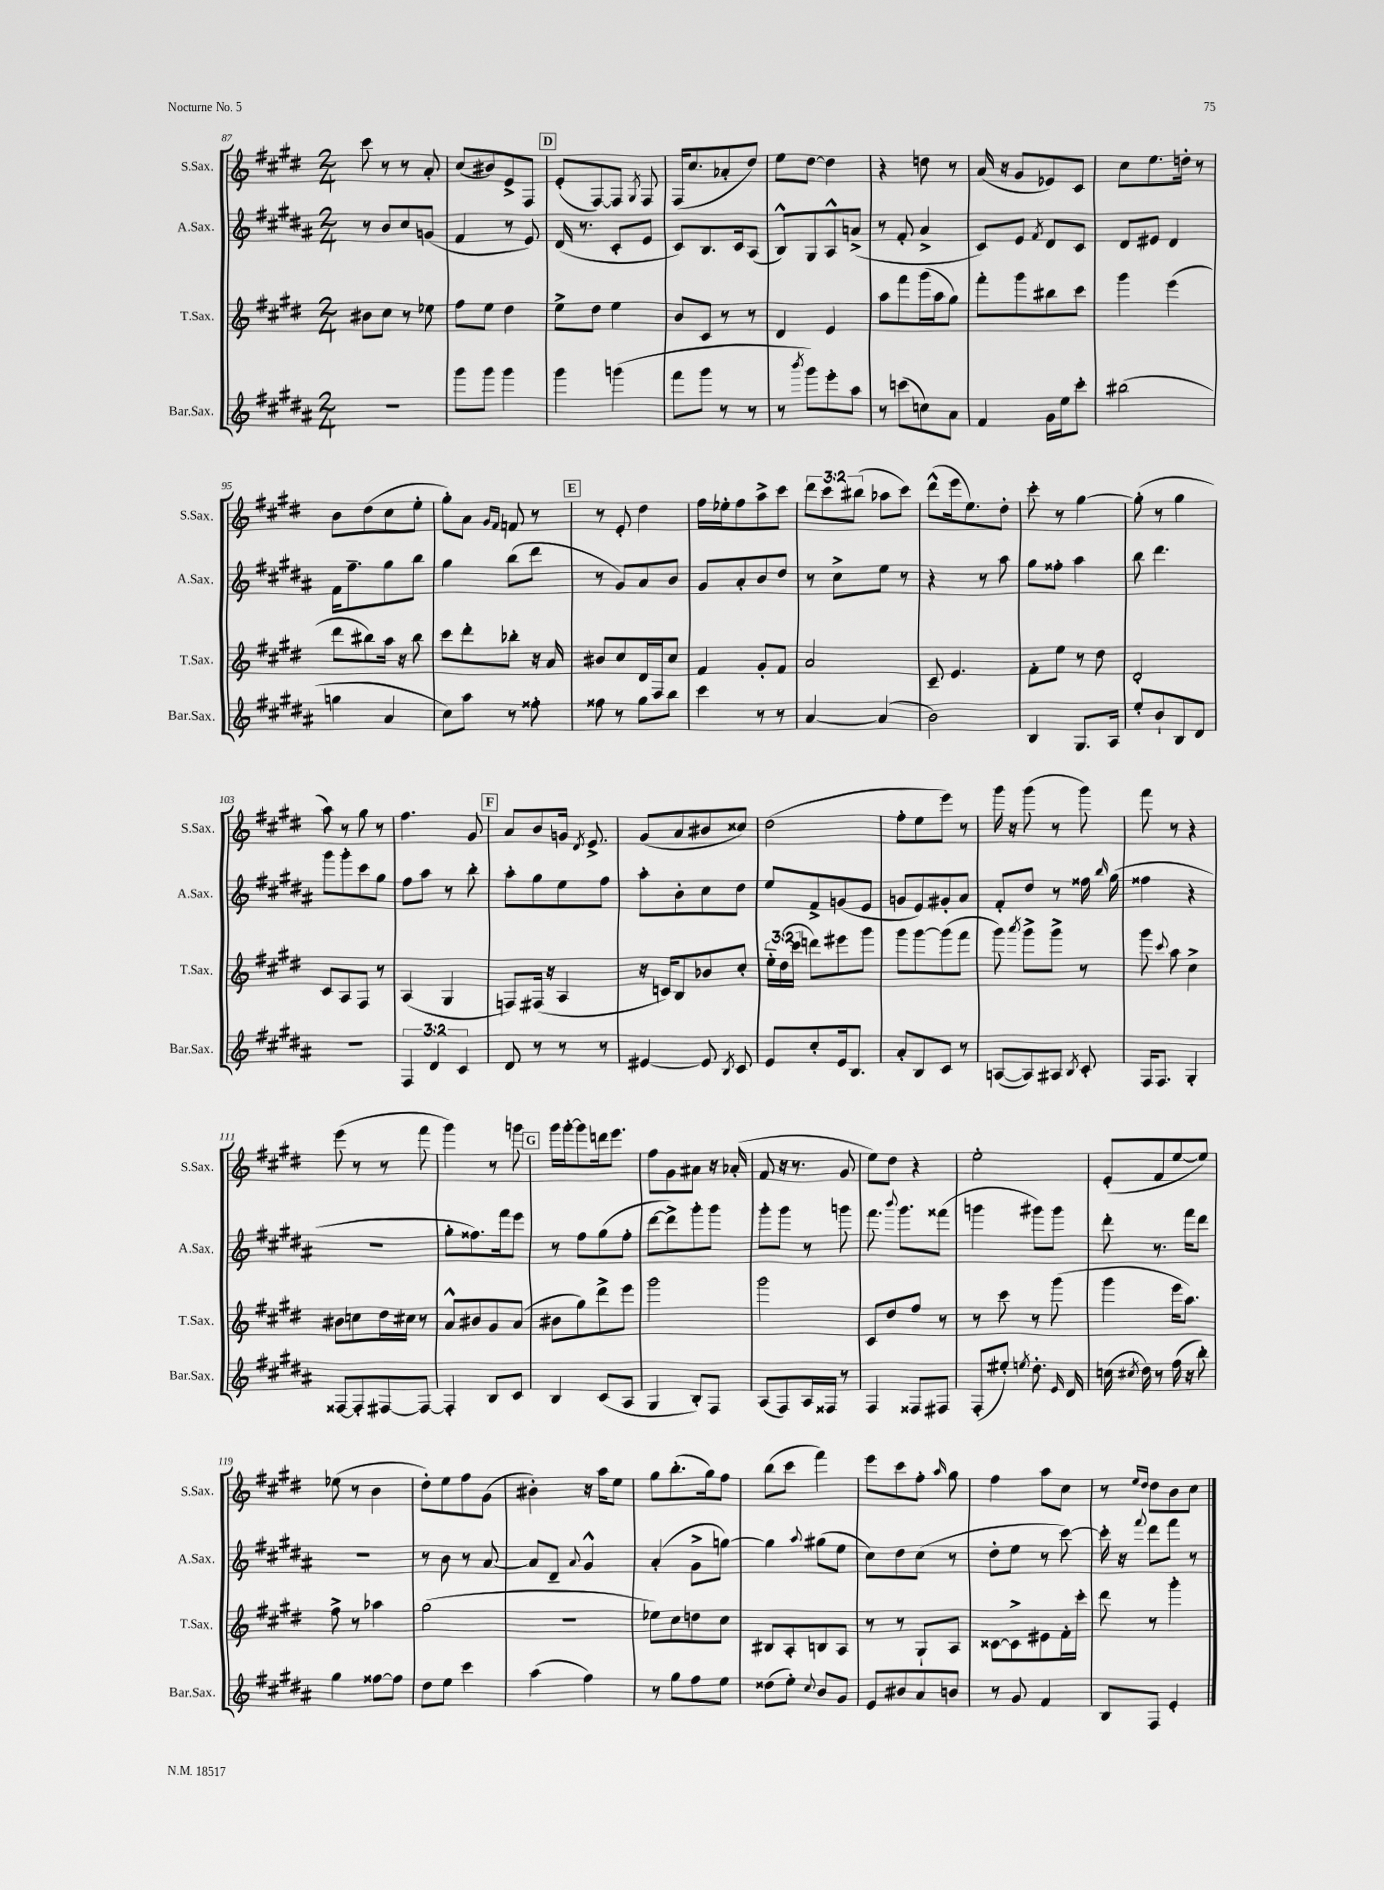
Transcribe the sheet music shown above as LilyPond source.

<<
\new StaffGroup <<
\new Staff = "s0" \with { instrumentName = "S.Sax." shortInstrumentName = "S.Sax." } {
    \clef treble \key e \major \numericTimeSignature \time 2/4 \override Staff.TupletNumber.text = #tuplet-number::calc-fraction-text
    \autoBeamOff cis'''8 r8 r8 a'8-. |
    cis''8[( bis'8) e'8-> fis8] |
    \mark \markup { \box "D" } e'8[-.( fis8~) fis8] \acciaccatura { gis8 } fis8 |
    fis16[( cis''8. aes'8-. dis''8]) |
    e''8[ dis''8]~ dis''4 |
    r4 d''8 r8 |
    a'16( r16 gis'8[ ees'8) cis'8] |
    cis''8[ e''8. d''16]-. r8 |
    b'8[ dis''8( cis''8 e''8]-. |
    gis''8[-.) a'8] \grace { gis'16[ fis'16] } f'8 r8 |
    \mark \markup { \box "E" } r8 e'8-. dis''4 |
    fis''16[ ees''16-. fis''8 a''8-> cis'''8] |
    \tuplet 3/2 { dis'''8[ cis'''8 bis''8]( } aes''8[ cis'''8]) |
    dis'''8[-^( e'''16 e''8.) dis''8]-. |
    cis'''8-. r8 gis''4~ |
    gis''8-.( r8 gis''4 |
    a''8) r8 gis''8 r8 |
    fis''4. gis'8 |
    \mark \markup { \box "F" } a'8[ b'8 g'16] \acciaccatura { dis'8 } e'8.-> |
    gis'8[( a'8 bis'8 cisis''8]) |
    dis''2( |
    fis''8[-. e''8 e'''8]) r8 |
    gis'''16 r16 gis'''8( r8 gis'''8) |
    fis'''8 r8 r4 |
    e'''8( r8 r8 fis'''8 |
    gis'''4) r8 g'''8 |
    \mark \markup { \box "G" } gis'''16[ gis'''16~-. gis'''8 d'''16 e'''8.] |
    fis''8[ gis'8 ais'8] r16 aes'16-.( |
    fis'8 r16 r8. gis'8 |
    e''8[) dis''8] r4 |
    e''2-. |
    e'8[-.( fis'8 e''8~ e''8]) |
    ees''8( r8 b'4 |
    dis''8[-.) e''8 fis''8 gis'8]( |
    bis'4-.) r16 a''16[ e''8] |
    gis''8[ b''8.-.( gis''16) fis''8] |
    b''8[( cis'''8] fis'''4) |
    e'''8[ cis'''8 fis''8]-. \grace { a''16 } gis''8 |
    fis''4 a''8[ cis''8] |
    r8 \grace { e''16[ dis''16] } dis''8[ b'8 cis''8] \bar "|." |
}
\new Staff = "s1" \with { instrumentName = "A.Sax." shortInstrumentName = "A.Sax." } {
    \clef treble \key b \major \numericTimeSignature \time 2/4
    \autoBeamOff r8 b'8[ cis''8 g'8]( |
    fis'4 r8 e'8) |
    \mark \markup { \box "D" } dis'16( r8. cis'8[-. e'8] |
    cis'8[) b8. cis'16 ais8]( |
    b8[-^) gis8 ais8-^ a'8]->( |
    r8 fis'8-. ais'4-> |
    cis'8[) e'8] \acciaccatura { fis'8 } dis'8[ cis'8] |
    dis'8[ eis'8] dis'4 |
    fis'16[ fis''8.-- gis''8 b''8] |
    gis''4 b''8[( dis'''8] |
    \mark \markup { \box "E" } r8 gis'8[) ais'8 b'8] |
    gis'8[ ais'8-. b'8 dis''8] |
    r8 cis''8[-> e''8] r8 |
    r4 r8 ais''8 |
    gis''8[ fisis''8]-. ais''4 |
    b''8 dis'''4. |
    gis'''8[ gis'''8-. cis'''8 gis''8] |
    fis''8[ ais''8] r8 b''8-. |
    \mark \markup { \box "F" } ais''8[-. gis''8 e''8 fis''8] |
    ais''8[-. b'8-. cis''8 dis''8] |
    e''8[ fis'8-> g'8( e'8] |
    g'8[ e'8) gis'8-. ais'8] |
    fis'8[-. dis''8] r8 fisis''16 \grace { b''16 } gis''16( |
    fisis''4 r4 |
    r2 |
    gis''8[-. fisis''8.) fis'''16 e'''8] |
    \mark \markup { \box "G" } r8 fis''8[ gis''8( fis''8]-. |
    dis'''8[~ dis'''8->) gis'''8-. gis'''8] |
    gis'''8[-. gis'''8] r8 g'''8 |
    fis'''8. \appoggiatura { b'''8 } gis'''8.[ fisis'''8]( |
    g'''4 gis'''8[) gis'''8] |
    dis'''8-. r8. fis'''16[ dis'''8] |
    r2 |
    r8 b'8 r8 ais'8~ |
    ais'8[ dis'8]-- \appoggiatura { ais'8 } gis'4-^ |
    ais'4-.( gis'8[-> g''8]~) |
    g''4 \appoggiatura { ais''8 } gis''8[( e''8] |
    cis''8[) dis''8 cis''8]( r8 |
    dis''8[-. e''8] r8 cis'''8~) |
    cis'''16-. r16 \appoggiatura { fis'''8 } dis'''8[ fis'''8] r8 \bar "|." |
}
\new Staff = "s2" \with { instrumentName = "T.Sax." shortInstrumentName = "T.Sax." } {
    \clef treble \key e \major \numericTimeSignature \time 2/4 \override Staff.TupletNumber.text = #tuplet-number::calc-fraction-text
    \autoBeamOff bis'8[ cis''8] r8 ees''8 |
    fis''8[ e''8] dis''4 |
    \mark \markup { \box "D" } e''8[-> dis''8] e''4 |
    b'8[ cis'8] r8 r8 |
    dis'4 e'4 |
    a''8[ fis'''8 gis'''16( a''16 gis''8]) |
    fis'''8[-. gis'''8 bis''8 cis'''8] |
    gis'''4 e'''4( |
    dis'''8[ bis''8) a''16] r16 bis''8 |
    cis'''8[ dis'''8-. bes''8]-. r16 a'16 |
    \mark \markup { \box "E" } bis'8[ cis''8 dis'16 fis16 cis''8] |
    fis'4 gis'8[-. fis'8] |
    a'2 |
    cis'8-- e'4. |
    fis'8[-. e''8] r8 dis''8 |
    dis'2-. |
    cis'8[ a8 fis8] r8 |
    a4( gis4 |
    \mark \markup { \box "F" } f8[) fis16]( r16 a4 |
    r16 c'16[) b8 bes'8 cis''8]-. |
    \tuplet 3/2 { e''16[-_ dis''16( cis'''16] } d'''8[) eis'''8 gis'''8] |
    gis'''8[ gis'''8~ gis'''8( fis'''8] |
    gis'''8) \acciaccatura { a'''8 } gis'''8[-> gis'''8]-> r8 |
    gis'''8 \appoggiatura { cis'''8 } a''8 cis''4-> |
    bis'8[ c''8 dis''16 cis''16] r8 |
    a'8[-^ bis'8 gis'8 a'8]( |
    \mark \markup { \box "G" } bis'8[ gis''8) dis'''8-> e'''8] |
    gis'''2 |
    gis'''2 |
    cis'8[ dis''8 fis''8] r8 |
    r8 cis'''8 r8 gis'''8( |
    gis'''4 e'''16[ a''8.]) |
    fis''8-> r8 aes''4 |
    gis''2( |
    r2 |
    ees''8[) cis''8 d''8 cis''8] |
    bis8[ a8-. b8 a8] |
    r8 r8 gis8[-! a8] |
    cisis'8[~ cisis'8-> eis'8 fis'16-. cis'''16]-. |
    dis'''8 r8 gis'''4-. \bar "|." |
}
\new Staff = "s3" \with { instrumentName = "Bar.Sax." shortInstrumentName = "Bar.Sax." } {
    \clef treble \key b \major \numericTimeSignature \time 2/4 \override Staff.TupletNumber.text = #tuplet-number::calc-fraction-text
    \autoBeamOff R2 |
    gis'''8[ gis'''8] gis'''4 |
    \mark \markup { \box "D" } gis'''4 g'''4( |
    fis'''8[ gis'''8] r8 r8 |
    r8 \acciaccatura { b'''8 } gis'''8[) e'''8-. ais''8] |
    r8 c'''8[( c''8) ais'8] |
    fis'4 gis'16[ e''16 cis'''8]-. |
    bis''2( |
    g''4 ais'4 |
    cis''8[) ais''8] r8 fisis''8-. |
    \mark \markup { \box "E" } fisis''8 r8 gis''8[ b''8] |
    cis'''4 r8 r8 |
    ais'4~ ais'4( |
    b'2) |
    b4 gis8.[ ais16] |
    e''8[-. b'8-! b8 dis'8] |
    R2 |
    \tuplet 3/2 { fis4 dis'4 cis'4 } |
    \mark \markup { \box "F" } dis'8 r8 r8 r8 |
    eis'4~ eis'8 \acciaccatura { b8 } cis'8 |
    e'8[ cis''8-. e'16 b8.] |
    ais'8[-. b8 cis'8] r8 |
    a8[~( a8) ais8] \acciaccatura { b8 } cis'8-. |
    fis16[ fis8.] gis4-. |
    fisis8[~ fisis8-. fis8~ fis8]~ |
    fis4-. b8[ cis'8] |
    \mark \markup { \box "G" } b4 cis'8[( ais8] |
    gis4 b8[-.) fis8] |
    ais8[( fis8) ais16 fisis16] r8 |
    fis4 fisis8[ fis8] |
    fis8[-.( eis''8]-.) \acciaccatura { e''8 } dis''8.-. \grace { e'16 } dis'16 |
    c''16( \acciaccatura { cis''8 } dis''16) r8 fis''16( r16 b''8-.) |
    gis''4 fisis''8[~ fisis''8] |
    dis''8[ e''8] cis'''4 |
    ais''4( fis''4) |
    r8 gis''8[ fis''8 e''8] |
    disis''8[( e''8]-.) \appoggiatura { cis''8 } b'8[ gis'8] |
    e'8[ bis'8 ais'8 b'8] |
    r8 gis'8 fis'4 |
    b8[ fis8] e'4-. \bar "|." |
}
>>
>>
\layout { \context { \Score currentBarNumber = #87 } }
